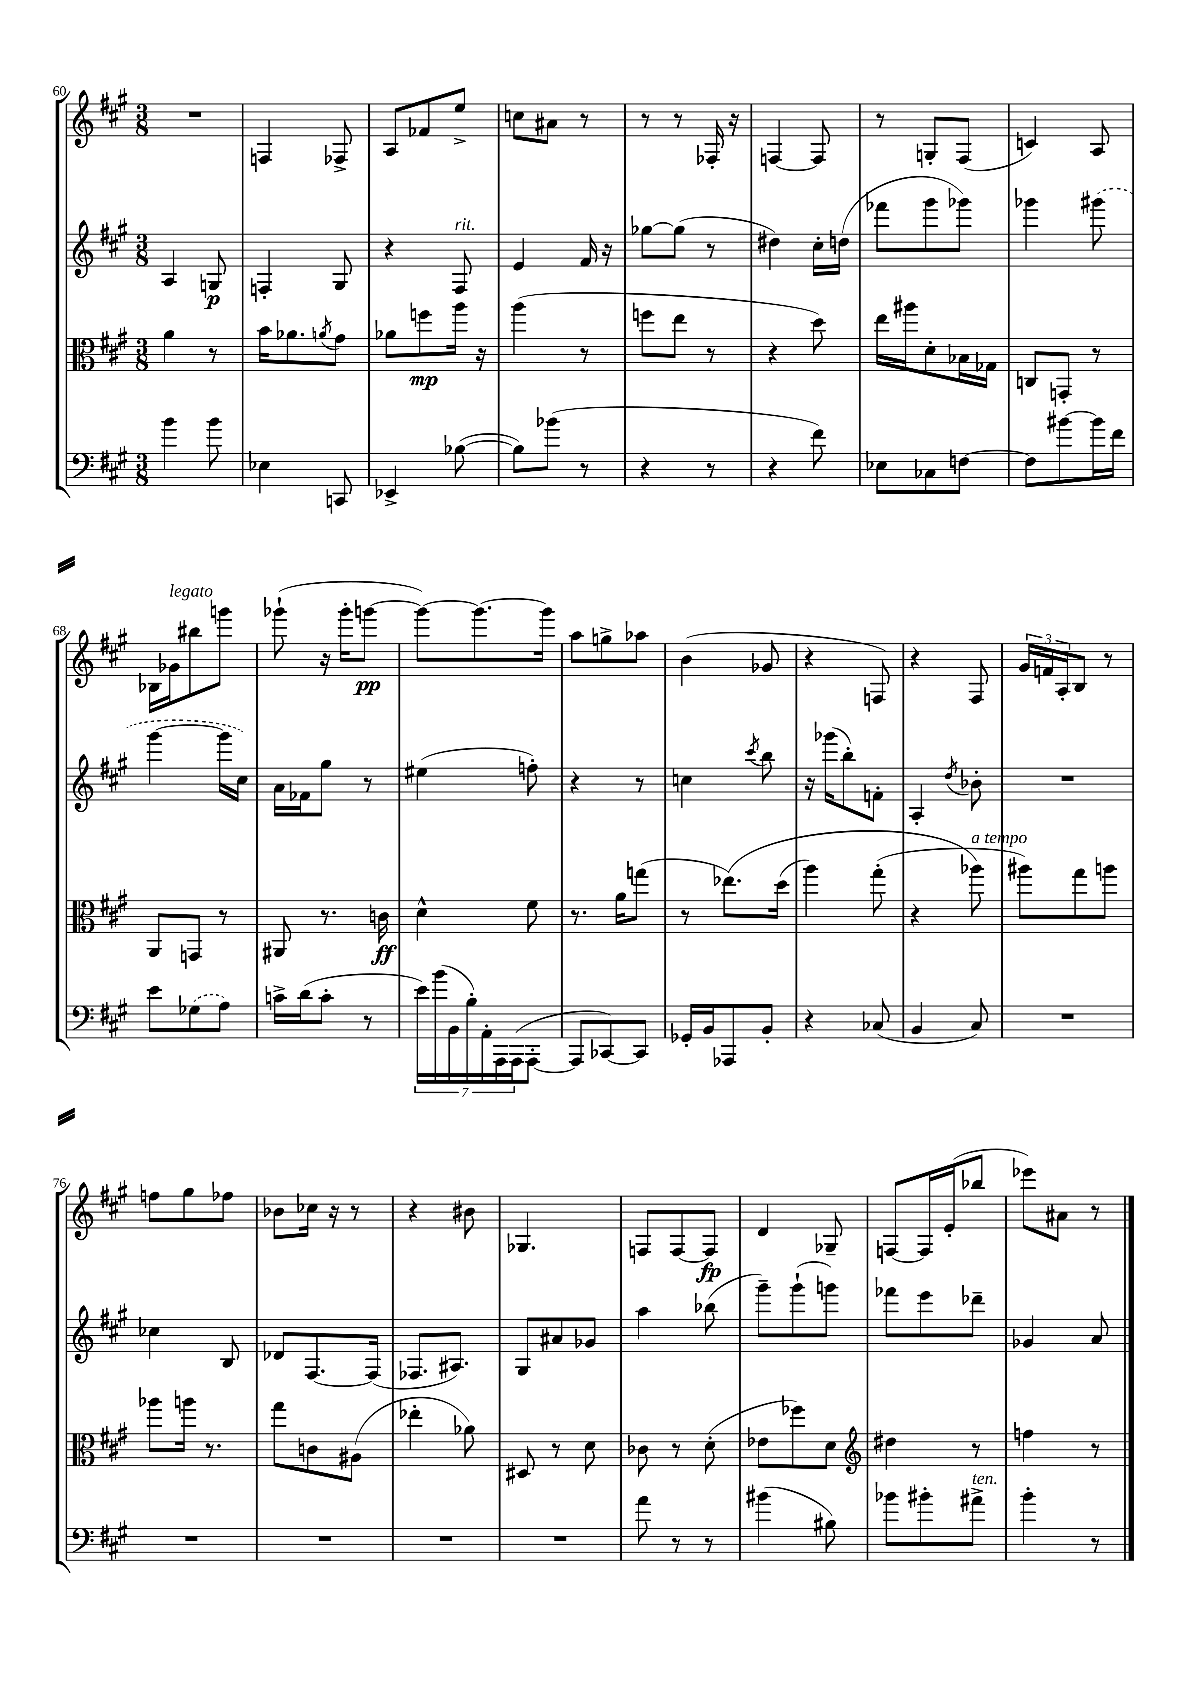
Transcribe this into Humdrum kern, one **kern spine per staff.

**kern	**kern	**dynam	**kern	**dynam	**kern	**dynam
*part4	*part3	*part3	*part2	*part2	*part1	*part1
*staff4	*staff3	*staff3	*staff2	*staff2	*staff1	*staff1
*clefF4	*clefC3	*	*clefG2	*	*clefG2	*
*k[f#c#g#]	*k[f#c#g#]	*	*k[f#c#g#]	*	*k[f#c#g#]	*
*M3/8	*M3/8	*	*M3/8	*	*M3/8	*
=60	=60	=60	=60	=60	=60	=60
4b\	4a\	.	4A/	.	4.r	.
8b\	8r	.	8Gn/	p	.	.
=61	=61	=61	=61	=61	=61	=61
4E-X\	16b\KL	.	4Fn'/	.	4Fn/	.
.	8.a-X\	.	.	.	.	.
.	8qan/	.	.	.	.	.
8CCn/	8g#\J	.	8G#/	.	8F-X^/	.
=62	=62	=62	=62	=62	=62	=62
4EE-X^/	8a-X\L	.	4r	.	8A/L	.
.	8ffn\	mp	.	.	8f-X/	.
!	!	!	!LO:TX:a:i:t=rit.	!	!	!
([8B-X\	16aa\Jk	.	8F#/	.	8ee^/J	.
.	16r	.	.	.	.	.
=63	=63	=63	=63	=63	=63	=63
8B-\L])	(4aa\	.	4e/	.	8ccn\L	.
(8b-X\J	.	.	.	.	8a#X\J	.
8r	8r	.	16f#/	.	8r	.
.	.	.	16r	.	.	.
=64	=64	=64	=64	=64	=64	=64
4r	8ffn\L	.	[8gg-X\L	.	8r	.
.	8ee\J	.	(8gg-\J]	.	8r	.
8r	8r	.	8r	.	16F-X'/	.
.	.	.	.	.	16r	.
=65	=65	=65	=65	=65	=65	=65
4r	4r	.	4dd#X\)	.	[4Fn/	.
8f#\)	8dd\)	.	16cc#'\LL	.	8F/]	.
.	.	.	(16ddn\JJ	.	.	.
=66	=66	=66	=66	=66	=66	=66
8E-X\L	16ee\LL	.	8fff-X\L	.	8r	.
.	16aa#X\J	.	.	.	.	.
8C-X\	8d'\	.	8ggg#\	.	8Gn'/L	.
[8Fn\J	16B-X\L	.	8ggg-X\J)	.	(8F#/J	.
.	16G-X\JJ	.	.	.	.	.
=67	=67	=67	=67	=67	=67	=67
8F\L]	8Cn/L	.	4ggg-X\	.	4cn/)	.
[8b#X\	8GGn'/J	.	.	.	.	.
16b#\L]	8r	.	(8ggg#X\	.	8A/	.
16f#\JJ	.	.	.	.	.	.
!!LO:LB:g=z
=68	=68	=68	=68	=68	=68	=68
8e\L	8AA/L	.	[4ggg#\	.	16B-X\LL	.
!	!	!	!	!	!LO:TX:a:i:t=legato	!
.	.	.	.	.	16g-X\J	.
(8G-X\	8GGn/J	.	.	.	8bb#X\	.
8A\J)	8r	.	16ggg#\LL]	.	8gggn\J	.
.	.	.	16cc#\JJ)	.	.	.
=69	=69	=69	=69	=69	=69	=69
16cn^\LL	8AA#X/	.	16a\LL	.	(8ggg-X`\	.
(16d\J	.	.	16f-X\J	.	.	.
8c'\J	8.r	.	8gg#\J	.	16r	.
.	.	.	.	.	16ggg-'\KL	.
8r	.	.	8r	.	[8gggn\J	pp
.	16cn\	ff	.	.	.	.
=70	=70	=70	=70	=70	=70	=70
28e\LL)	4d^^\	.	(4ee#X\	.	8ggg\L_)	.
(28b\	.	.	.	.	.	.
28BB\	.	.	.	.	.	.
28B'\)	.	.	.	.	.	.
.	.	.	.	.	8.ggg\_	.
28AA'\	.	.	.	.	.	.
28AAA\	.	.	.	.	.	.
(28AAA\J	.	.	.	.	.	.
[8AAA'\J	8f#\	.	8ffn'\)	.	.	.
.	.	.	.	.	16ggg\Jk]	.
=71	=71	=71	=71	=71	=71	=71
8AAA/L]	8.r	.	4r	.	8aa\L	.
[8CC-X/)	.	.	.	.	8ggn^\	.
.	16a\KL	.	.	.	.	.
8CC-/J]	(8ggn\J	.	8r	.	8aa-X\J	.
=72	=72	=72	=72	=72	=72	=72
16GG-X'/LL	8r	.	4ccn\	.	(4b\	.
16BB/J	.	.	.	.	.	.
8AAA-X/	(8.ee-X\L)	.	.	.	.	.
.	.	.	8qccc#/	.	.	.
8BB'/J	.	.	8bb\	.	8g-X/	.
.	(16dd\Jk	.	.	.	.	.
=73	=73	=73	=73	=73	=73	=73
4r	4aa\)	.	16r	.	4r	.
.	.	.	(16ggg-X\KL	.	.	.
.	.	.	8bb'\)	.	.	.
(8C-X/	(8gg#'\	.	8fn'\J	.	8Fn/)	.
=74	=74	=74	=74	=74	=74	=74
4BB/	4r	.	4A'/	.	4r	.
.	.	.	8qdd/	.	.	.
!	!LO:TX:a:i:t=a tempo	!	!	!	!	!
8C#/)	8aa-X\)	.	8b-X'\	.	8F#/	.
=75	=75	=75	=75	=75	=75	=75
4.r	8aa#X\L)	.	4.r	.	24g#/LL	.
.	.	.	.	.	24fn/	.
.	.	.	.	.	24A'/J	.
.	8gg#\	.	.	.	8B/J	.
.	8aan\J	.	.	.	8r	.
!!LO:LB:g=z
=76	=76	=76	=76	=76	=76	=76
4.r	8aa-X\L	.	4cc-X\	.	8ffn\L	.
.	16aan\Jk	.	.	.	8gg#\	.
.	8.r	.	.	.	.	.
.	.	.	8B/	.	8ff-X\J	.
=77	=77	=77	=77	=77	=77	=77
4.r	8gg#\L	.	8d-X/L	.	8b-X\L	.
.	8cn\	.	[8.F#/	.	16cc-X\Jk	.
.	.	.	.	.	16r	.
.	(8A#X\J	.	.	.	8r	.
.	.	.	(16F#/Jk]	.	.	.
=78	=78	=78	=78	=78	=78	=78
4.r	4ee-X'\	.	8.F-X/L	.	4r	.
.	.	.	8.A#X/J)	.	.	.
.	8a-X\)	.	.	.	8b#X\	.
=79	=79	=79	=79	=79	=79	=79
4.r	8D#X/	.	8G#/L	.	4.G-X/	.
.	8r	.	8a#X/	.	.	.
.	8d\	.	8g-X/J	.	.	.
=80	=80	=80	=80	=80	=80	=80
8a\	8c-X\	.	4aa\	.	8Fn/L	.
8r	8r	.	.	.	[8F/	.
8r	(8d'\	.	(8bb-X\	.	8F/J]	fp
=81	=81	=81	=81	=81	=81	=81
(4b#X\	8e-X\L	.	8ggg#~\L)	.	4d/	.
.	8ff-X\)	.	(8ggg#`\	.	.	.
8B#X\)	8d\J	.	8gggn\J)	.	8G-X~/	.
=82	=82	=82	=82	=82	=82	=82
*	*clefG2	*	*	*	*	*
8b-X\L	4dd#X\	.	8fff-X\L	.	[8Fn/L	.
8b#X'\	.	.	8eee\	.	16F/L]	.
.	.	.	.	.	(16e'/J	.
!LO:TX:a:i:t=ten.	!	!	!	!	!	!
8a#X^\J	8r	.	8ddd-X~\J	.	8bb-X/J	.
=83	=83	=83	=83	=83	=83	=83
4b'\	4ffn\	.	4g-X/	.	8eee-X\L)	.
.	.	.	.	.	8a#X\J	.
8r	8r	.	8a/	.	8r	.
==	==	==	==	==	==	==
*-	*-	*-	*-	*-	*-	*-
